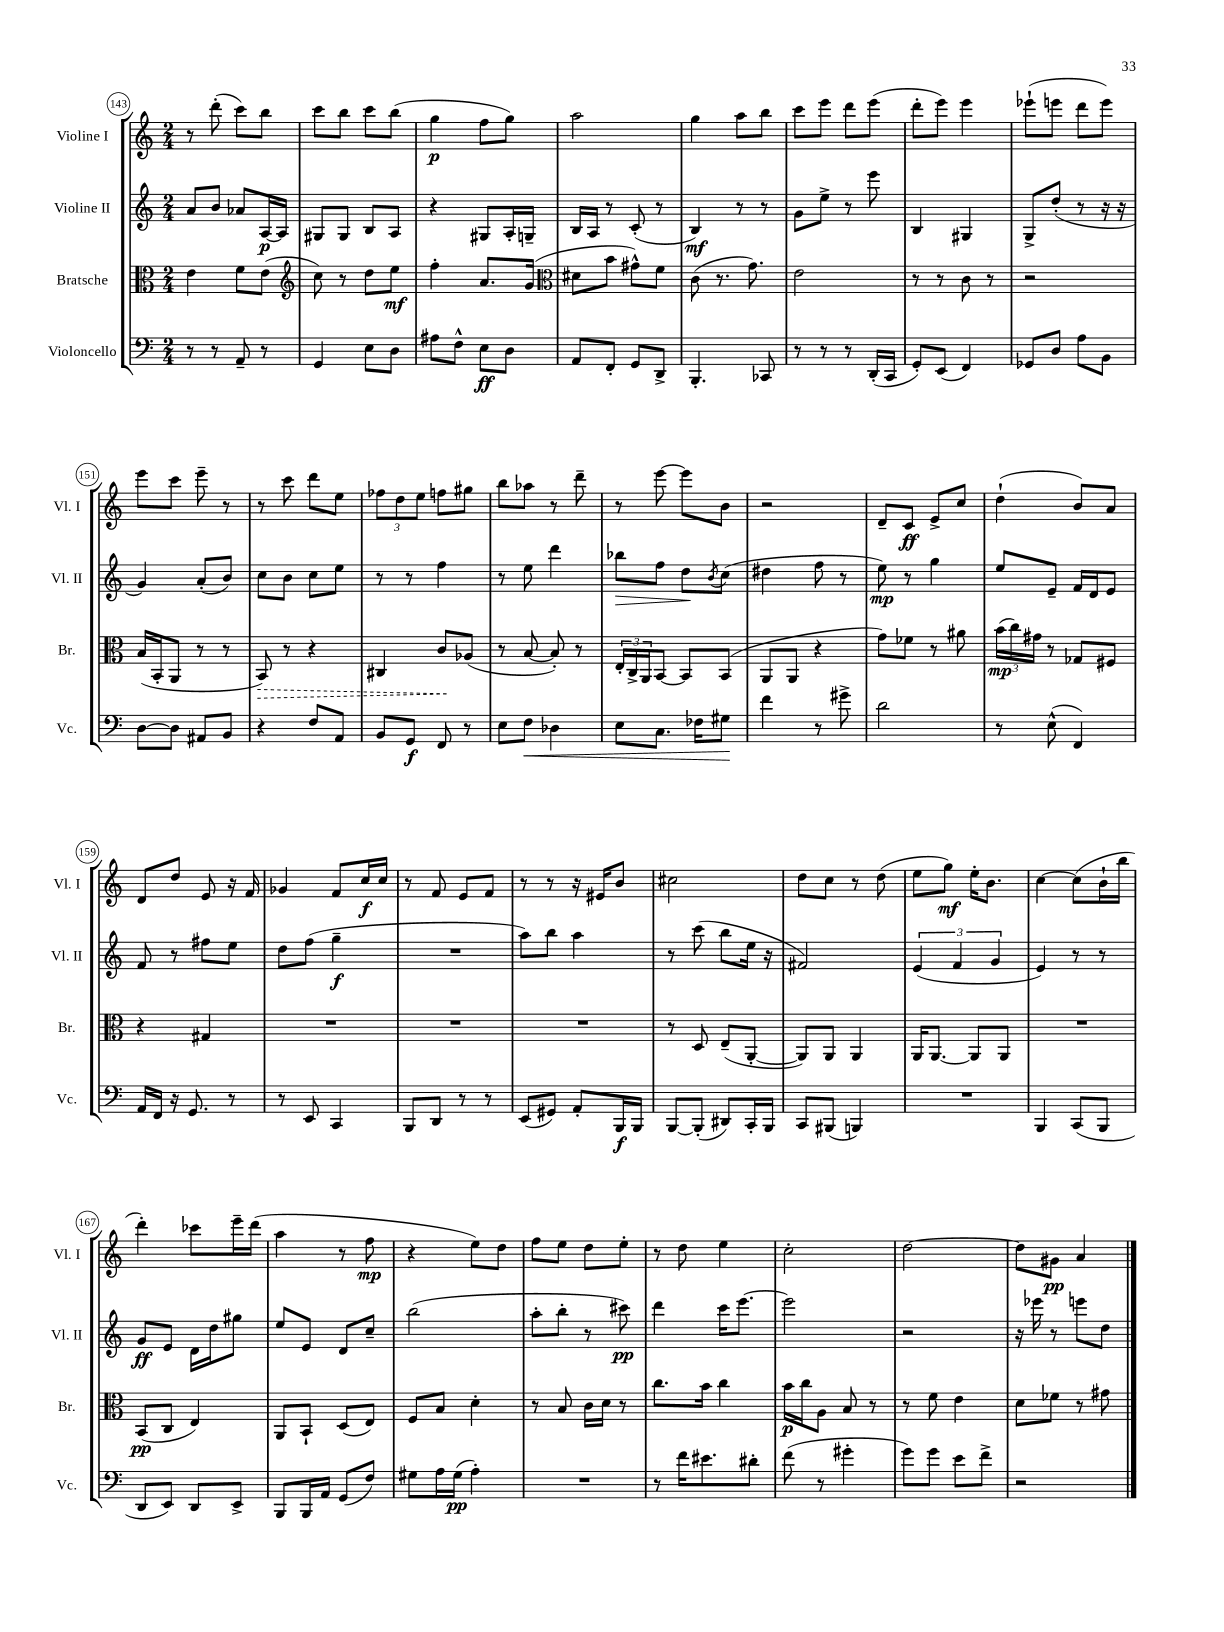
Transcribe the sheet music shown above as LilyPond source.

<<
\new StaffGroup <<
\new Staff = "s0" \with { instrumentName = "Violine I" shortInstrumentName = "Vl. I" } {
    \clef treble \key c \major \numericTimeSignature \time 2/4
    r8 d'''8-.( c'''8) b''8 |
    c'''8 b''8 c'''8 b''8( |
    g''4\p f''8 g''8) |
    a''2 |
    g''4 a''8 b''8 |
    c'''8 e'''8 d'''8 e'''8( |
    d'''8-. e'''8) e'''4 |
    ees'''8-!( e'''8 d'''8 e'''8) |
    e'''8 c'''8 e'''8-- r8 |
    r8 c'''8 d'''8 e''8 |
    \tuplet 3/2 { fes''8 d''8 e''8 } f''8 gis''8 |
    b''8 aes''8 r8 d'''8-- |
    r8 e'''8~ e'''8 b'8 |
    r2 |
    d'8-- c'8\ff e'8-> c''8 |
    d''4-!( b'8) a'8 |
    d'8 d''8 e'8 r16 f'16 |
    ges'4 f'8 c''16\f c''16 |
    r8 f'8 e'8 f'8 |
    r8 r8 r16 eis'16 b'8 |
    cis''2 |
    d''8 c''8 r8 d''8( |
    e''8 g''8\mf) e''16-. b'8. |
    c''4~ c''8( b'16-! b''16 |
    d'''4-.) ces'''8 e'''16-- d'''16( |
    a''4 r8 f''8\mp |
    r4 e''8) d''8 |
    f''8 e''8 d''8 e''8-. |
    r8 d''8 e''4 |
    c''2-. |
    d''2~ |
    d''8 gis'8\pp a'4 \bar "|." |
}
\new Staff = "s1" \with { instrumentName = "Violine II" shortInstrumentName = "Vl. II" } {
    \clef treble \key c \major \numericTimeSignature \time 2/4
    a'8 b'8 aes'8 a16~\p a16 |
    gis8 gis8 b8 a8 |
    r4 gis8 a16-. g16-- |
    b16 a16 r8 c'8-.( r8 |
    b4\mf) r8 r8 |
    g'8 e''8-> r8 e'''8 |
    b4 gis4 |
    g8-> d''8-.( r8 r16 r16 |
    g'4) a'8-.( b'8) |
    c''8 b'8 c''8 e''8 |
    r8 r8 f''4 |
    r8 e''8 d'''4 |
    bes''8\> f''8 d''8\! \acciaccatura { b'8 } c''8( |
    dis''4 f''8 r8 |
    e''8\mp) r8 g''4 |
    e''8 e'8-- f'16 d'16 e'8 |
    f'8 r8 fis''8 e''8 |
    d''8 f''8( g''4--\f |
    R2 |
    a''8) b''8 a''4 |
    r8 c'''8( b''8 e''16 r16 |
    fis'2) |
    \tuplet 3/2 { e'4( f'4 g'4 } |
    e'4) r8 r8 |
    g'8\ff e'8 d'16 d''16 gis''8 |
    e''8 e'8 d'8 c''8-- |
    b''2( |
    a''8-. b''8-. r8 cis'''8\pp) |
    d'''4 c'''16 e'''8.~ |
    e'''2 |
    r2 |
    r16 ees'''16 r8 e'''8 d''8 \bar "|." |
}
\new Staff = "s2" \with { instrumentName = "Bratsche" shortInstrumentName = "Br." } {
    \clef alto \key c \major \numericTimeSignature \time 2/4
    e'4 f'8 e'8( |
    \clef treble c''8) r8 d''8 e''8\mf |
    f''4-. a'8. g'16( |
    \clef alto dis'8 b'8 gis'8-^) f'8 |
    c'8( r8. g'8.) |
    e'2 |
    r8 r8 c'8 r8 |
    r2 |
    b16( b,16-. a,8 r8 r8 |
    \once \override Hairpin.style = #'dashed-line b,8\>) r8 r4 |
    cis4 c'8\! aes8( |
    r8 b8~ b8-.) r8 |
    \tuplet 3/2 { e16-. c16-> a,16 } b,8~ b,8 b,8( |
    a,8 a,8 r4 |
    g'8) fes'8 r8 ais'8 |
    \tuplet 3/2 { b'16\mp( c''16) gis'16 } r8 ges8 fis8 |
    r4 gis4 |
    R2 |
    R2 |
    R2 |
    r8 d8 e8--( a,8~-. |
    a,8) a,8 a,4 |
    a,16 a,8.~ a,8 a,8 |
    R2 |
    b,8\pp( c8 e4) |
    a,8 b,8-! d8( e8) |
    f8 b8 d'4-. |
    r8 b8 c'16 d'16 r8 |
    c''8. b'16 c''4 |
    b'16\p c''16 a8 b8 r8 |
    r8 f'8 e'4 |
    d'8 fes'8 r8 gis'8 \bar "|." |
}
\new Staff = "s3" \with { instrumentName = "Violoncello" shortInstrumentName = "Vc." } {
    \clef bass \key c \major \numericTimeSignature \time 2/4
    r8 r8 a,8-- r8 |
    g,4 e8 d8 |
    ais8 f8-^ e8\ff d8 |
    a,8 f,8-. g,8 d,8-> |
    b,,4.-. ces,8 |
    r8 r8 r8 d,16-.( c,16 |
    g,8-.) e,8( f,4) |
    ges,8 d8 a8 b,8 |
    d8~ d8 ais,8 b,8 |
    r4 f8 a,8 |
    b,8 g,8\f f,8 r8 |
    e8 f8\< des4 |
    e8 c8. fes16 gis8\! |
    f'4 r8 gis'8-> |
    d'2 |
    r8 e8-^( f,4) |
    a,16 f,16 r16 g,8. r8 |
    r8 e,8 c,4 |
    b,,8 d,8 r8 r8 |
    e,8( gis,8) a,8-. b,,16\f b,,16 |
    b,,8~ b,,8-.( dis,8) c,16-. b,,16 |
    c,8 bis,,8( b,,4) |
    R2 |
    b,,4 c,8( b,,8 |
    d,8 e,8) d,8 e,8-> |
    b,,8 b,,16 a,16 g,8( f8) |
    gis8 a16 gis16\pp( a4-.) |
    R2 |
    r8 f'16 eis'8. dis'8-. |
    f'8( r8 gis'4-. |
    g'8) g'8 e'8 f'8-> |
    r2 \bar "|." |
}
>>
>>
\layout { \context { \Score currentBarNumber = #143 \override BarNumber.stencil = #(make-stencil-circler 0.1 0.3 ly:text-interface::print) } }
